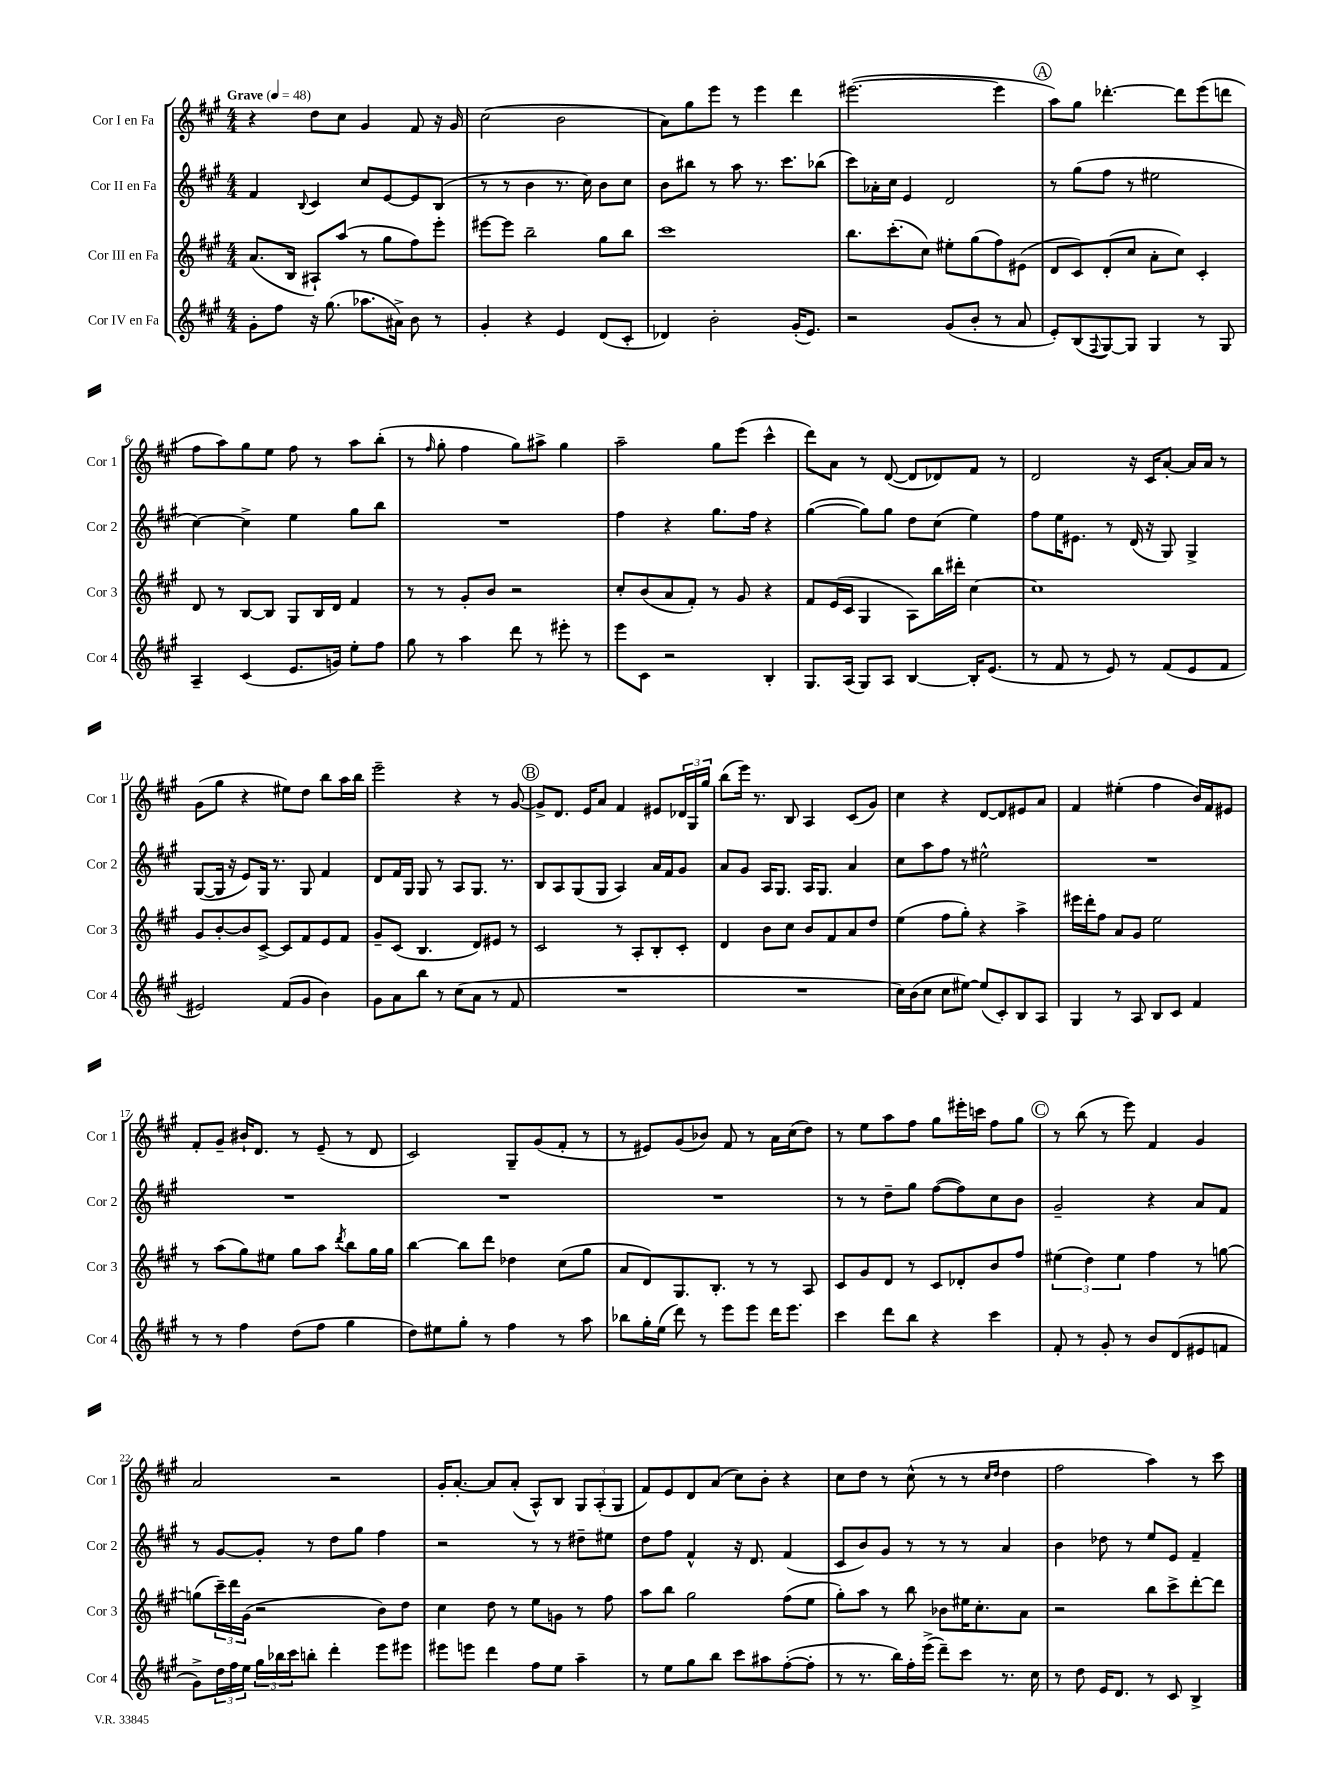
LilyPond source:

<<
\new StaffGroup <<
\new Staff = "s0" \with { instrumentName = "Cor I en Fa" shortInstrumentName = "Cor 1" } {
    \clef treble \key a \major \numericTimeSignature \time 4/4 \tempo "Grave" 4 = 48
    r4 d''8 cis''8 gis'4 fis'8 r16 gis'16 |
    cis''2( b'2 |
    a'8) gis''8 e'''8 r8 e'''4 d'''4 |
    eis'''2.~( eis'''4 |
    \mark \markup { \circle "A" } a''8) gis''8 des'''4.~-. des'''8 e'''8( d'''8 |
    fis''8 a''8) gis''8 e''8 fis''8 r8 a''8 b''8-.( |
    r8 \grace { fis''16 } gis''8-. fis''4 gis''8) ais''8-> gis''4 |
    a''2-- gis''8 e'''8( cis'''4-^ |
    d'''8) a'8 r8 d'8~( d'8 des'8) fis'8 r8 |
    d'2 r16 cis'16 a'8~-. a'16 a'16 r8 |
    gis'8( gis''8 r4 eis''8) d''8 b''8 a''16 b''16 |
    e'''2-- r4 r8 gis'8~ |
    \mark \markup { \circle "B" } gis'8-> d'8. e'16 a'8 fis'4 eis'8 \tuplet 3/2 { des'16 gis16 gis''16 } |
    b''8( e'''16) r8. b8 a4 cis'8( gis'8) |
    cis''4 r4 d'8~ d'8 eis'8 a'8 |
    fis'4 eis''4-.( fis''4 b'16) fis'16 eis'8 |
    fis'8-. gis'8-- bis'16-! d'8. r8 e'8--( r8 d'8 |
    cis'2) gis8-- gis'8( fis'8-. r8 |
    r8 eis'8) gis'8( bes'8) fis'8 r8 a'16 cis''16( d''8) |
    r8 e''8 a''8 fis''8 gis''8 eis'''16-. c'''16 fis''8 gis''8 |
    \mark \markup { \circle "C" } r8 b''8( r8 e'''8) fis'4 gis'4 |
    a'2 r2 |
    gis'16-. a'8.~-. a'8 a'8-.( a8-^) b8 \tuplet 3/2 { gis8 a8-.( gis8 } |
    fis'8) e'8 d'8 a'8( cis''8) b'8-. r4 |
    cis''8 d''8 r8 cis''8-^( r8 r8 \grace { cis''16 d''16 } d''4 |
    fis''2 a''4) r8 cis'''8 \bar "|." |
}
\new Staff = "s1" \with { instrumentName = "Cor II en Fa" shortInstrumentName = "Cor 2" } {
    \clef treble \key a \major \numericTimeSignature \time 4/4
    fis'4 \appoggiatura { b8 } cis'4 cis''8 e'8~ e'8 b8( |
    r8 r8 b'4 r8. cis''16) b'8 cis''8 |
    b'8 bis''8 r8 a''8 r8. cis'''8. bes''8( |
    cis'''8) aes'16-. cis''16 e'4 d'2 |
    \mark \markup { \circle "A" } r8 gis''8( fis''8 r8 eis''2 |
    cis''4~) cis''4-> e''4 gis''8 b''8 |
    R1 |
    fis''4 r4 gis''8. fis''16 r4 |
    gis''4~( gis''8) gis''8 d''8 cis''8( e''4) |
    fis''8 e''16 eis'8. r8 d'16( r16 gis8) gis4-> |
    gis8~( gis16 r16 e'8) gis16 r8. gis8 fis'4 |
    d'8 fis'16 gis16 gis8 r8 a8 gis8. r8. |
    \mark \markup { \circle "B" } b8 a8 gis8( gis8 a4) a'16 fis'16 gis'8 |
    a'8 gis'8 a16 gis8. a16 gis8. a'4 |
    cis''8 a''8 fis''8 r8 eis''2-^ |
    R1 |
    R1 |
    R1 |
    R1 |
    r8 r8 d''8-- gis''8 fis''8~( fis''8) cis''8 b'8 |
    \mark \markup { \circle "C" } gis'2-- r4 a'8 fis'8 |
    r8 gis'8~ gis'8-. r8 d''8 gis''8 fis''4 |
    r2 r8 r8 dis''8-- eis''8 |
    d''8 fis''8 fis'4-^ r16 d'8. fis'4( |
    cis'8 b'8) gis'8 r8 r8 r8 a'4 |
    b'4 des''8 r8 e''8 e'8 fis'4-- \bar "|." |
}
\new Staff = "s2" \with { instrumentName = "Cor III en Fa" shortInstrumentName = "Cor 3" } {
    \clef treble \key a \major \numericTimeSignature \time 4/4
    a'8.( b16 ais8-!) a''8( r8 gis''8 fis''8) e'''8-. |
    eis'''8~ eis'''8 b''2-- gis''8 b''8 |
    cis'''1 |
    b''8. cis'''8.-.( cis''8) eis''8-. gis''8( fis''8) eis'8( |
    \mark \markup { \circle "A" } d'8 cis'8) d'8-.( cis''8 a'8-. cis''8) cis'4-. |
    d'8 r8 b8~ b8 gis8 b16 d'16 fis'4 |
    r8 r8 gis'8-. b'8 r2 |
    cis''8-. b'8( a'8 fis'8-.) r8 gis'8 r4 |
    fis'8 e'16( cis'16 gis4 a8) b''16 dis'''16-. cis''4~ |
    cis''1 |
    gis'8 b'8~-. b'8 cis'8~-> cis'8 fis'8 e'8 fis'8 |
    gis'8-- cis'8( b4. d'8) eis'8 r8 |
    \mark \markup { \circle "B" } cis'2 r8 a8-. b8-. cis'8-. |
    d'4 b'8 cis''8 b'8 fis'8 a'8 d''8 |
    e''4( fis''8 gis''8-.) r4 a''4-> |
    eis'''16 d'''16-. fis''8 a'8 gis'8 e''2 |
    r8 a''8( gis''8) eis''8 gis''8 a''8 \acciaccatura { d'''8 } b''8 gis''16 gis''16 |
    b''4~ b''8 d'''8 des''4 cis''8( gis''8 |
    a'8 d'8) gis8. b8.-. r8 r8 a8 |
    cis'8 gis'8 d'8 r8 cis'8 des'8-. b'8 fis''8 |
    \mark \markup { \circle "C" } \tuplet 3/2 { eis''4( d''4) eis''4 } fis''4 r8 g''8~ |
    g''8( \tuplet 3/2 { cis'''16--) d'''16 gis'16( } r2 b'8) d''8 |
    cis''4 d''8 r8 e''8 g'8 r8 fis''8 |
    a''8 b''8 gis''2 fis''8( e''8 |
    gis''8-.) a''8 r8 b''8 bes'8 eis''16 cis''8.-. a'8 |
    r2 b''8 cis'''8-> d'''8~-. d'''8 \bar "|." |
}
\new Staff = "s3" \with { instrumentName = "Cor IV en Fa" shortInstrumentName = "Cor 4" } {
    \clef treble \key a \major \numericTimeSignature \time 4/4
    gis'8-. fis''8 r16 gis''8.( aes''8. ais'16->) b'8 r8 |
    gis'4-. r4 e'4 d'8( cis'8-. |
    des'4) b'2-. gis'16-.( e'8.) |
    r2 gis'8( b'8-. r8 a'8 |
    \mark \markup { \circle "A" } e'8-.) b8( \appoggiatura { fis8 } gis8~) gis8 gis4 r8 gis8 |
    a4-- cis'4( e'8. g'16) e''8-. fis''8 |
    gis''8 r8 a''4 d'''8 r8 eis'''8-. r8 |
    e'''8 cis'8 r2 b4-. |
    gis8. a16( gis8) a8 b4~ b16-. e'8.( |
    r8 fis'8 r8 e'8) r8 fis'8( e'8 fis'8 |
    eis'2) fis'8( gis'8 b'4) |
    gis'8 a'8 b''8 r8 cis''8( a'8 r8 fis'8 |
    \mark \markup { \circle "B" } R1 |
    R1 |
    cis''16) b'16( cis''8 cis''8 eis''8~) eis''8( cis'8-.) b8 a8 |
    gis4 r8 a8 b8 cis'8 fis'4 |
    r8 r8 fis''4 d''8( fis''8 gis''4 |
    d''8) eis''8 gis''8-. r8 fis''4 r8 a''8 |
    bes''8 gis''16-. e''16( d'''8) r8 e'''8 e'''8 d'''16 e'''8. |
    cis'''4 d'''8 b''8 r4 cis'''4 |
    \mark \markup { \circle "C" } fis'8-. r8 gis'8-. r8 b'8 d'8( eis'8 f'8 |
    gis'8->) \tuplet 3/2 { d''16 fis''16 e''16 } \tuplet 3/2 { gis''16 bes''16 cis'''16 } b''8-. d'''4-. e'''8 eis'''8 |
    eis'''8 e'''8 d'''4 fis''8 e''8 a''4-- |
    r8 e''8 gis''8 b''8 cis'''8 ais''8 fis''8~-.( fis''8-. |
    r8 r8. b''16) fis''16-. e'''16->( d'''8--) cis'''8 r8. cis''16 |
    r8 d''8 e'16 d'8. r8 cis'8 b4-> \bar "|." |
}
>>
>>
